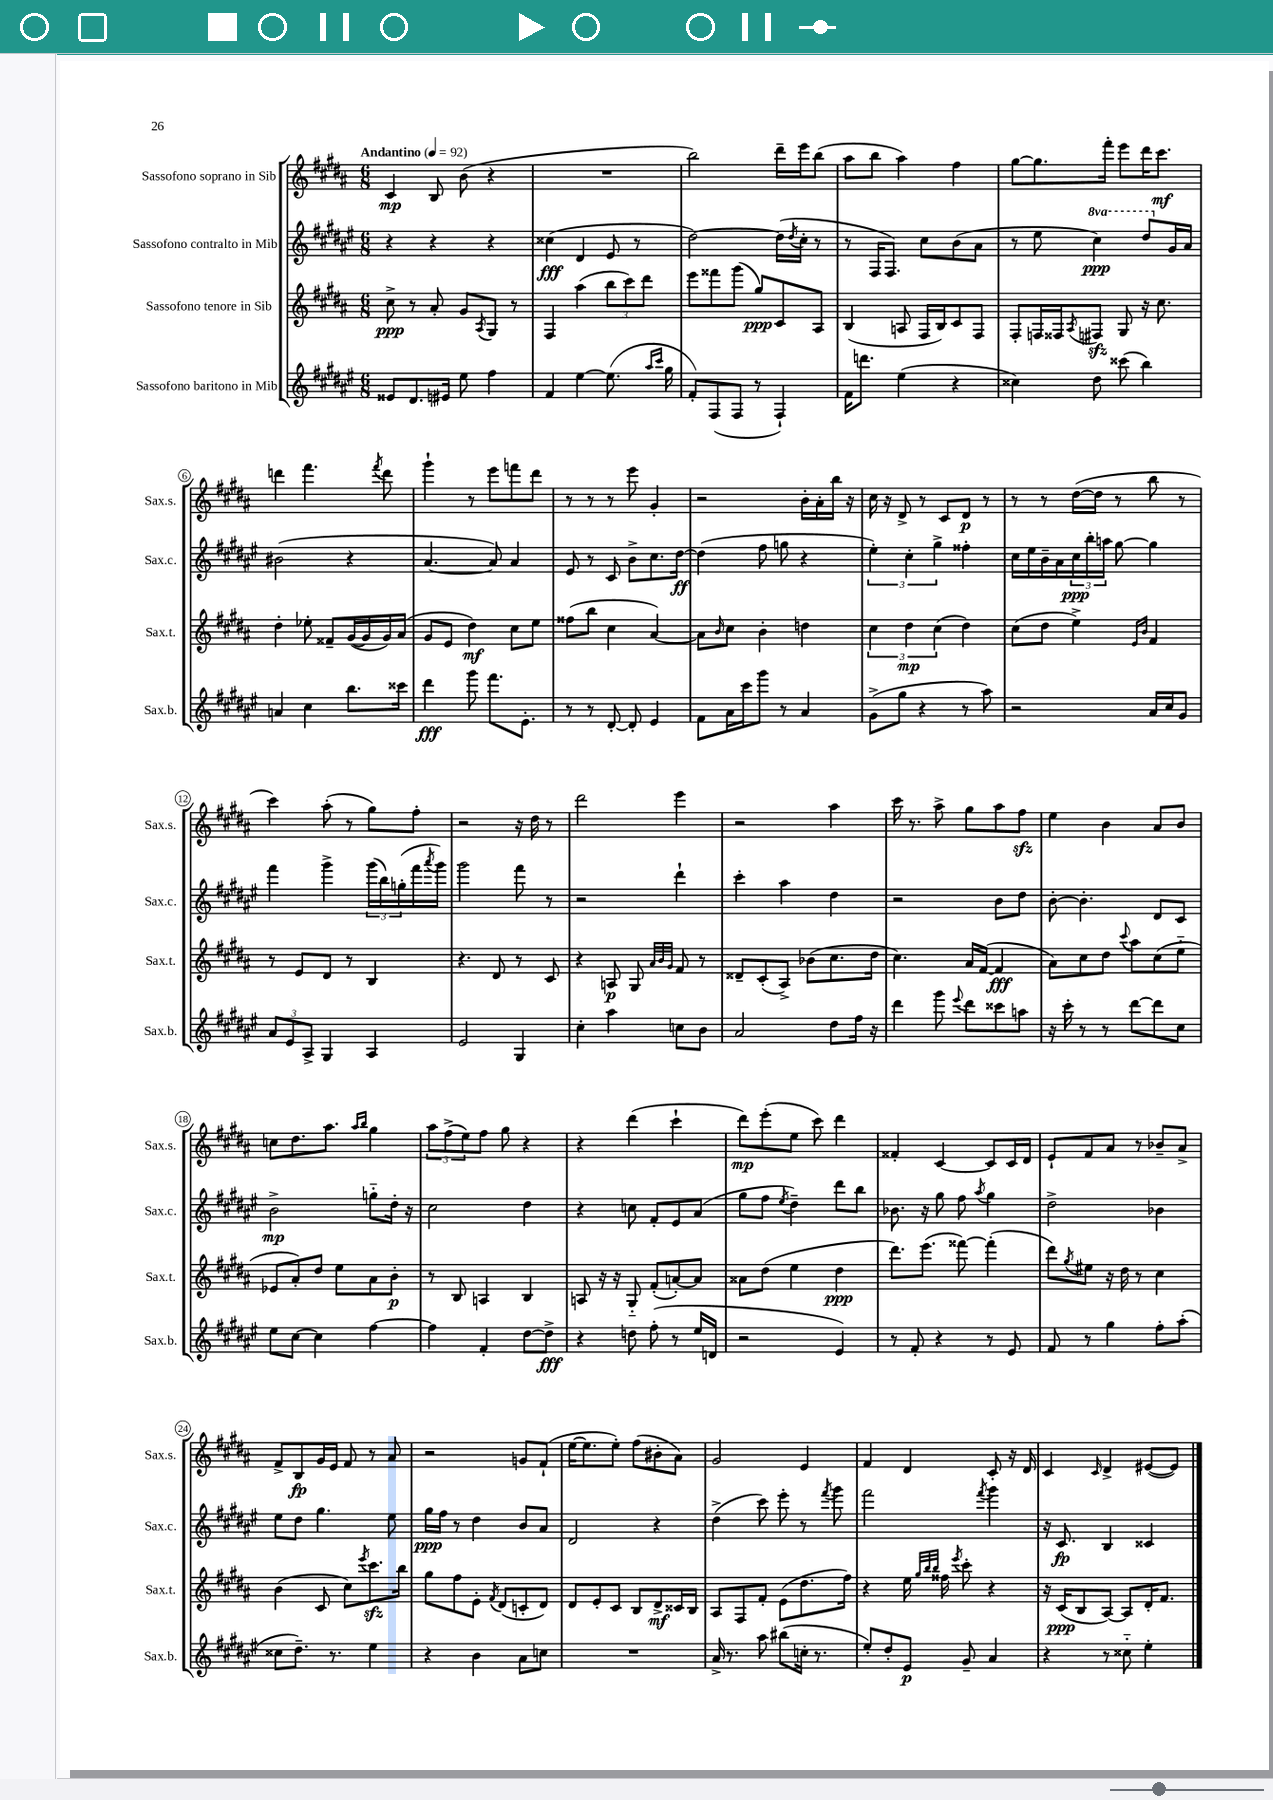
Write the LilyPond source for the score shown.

<<
\new StaffGroup <<
\new Staff = "s0" \with { instrumentName = "Sassofono soprano in Sib" shortInstrumentName = "Sax.s." } {
    \clef treble \key b \major \numericTimeSignature \time 6/8 \tempo "Andantino" 4 = 92
    cis'4\mp b8 b'8( r4 |
    R2. |
    b''2) dis'''16-- e'''16 b''8( |
    ais''8 b''8 ais''4) fis''4 |
    gis''8~ gis''8. fis'''16-. e'''8 dis'''16 cis'''8.\mf |
    d'''4 fis'''4. \acciaccatura { fis'''8 } d'''8 |
    gis'''4-! r8 e'''8 f'''8 dis'''8 |
    r8 r8 r8 e'''8 gis'4-. |
    r2 b'16-. ais'16-. b''16 r16 |
    cis''16 r16 dis'8-> r8 cis'8 dis'8\p r8 |
    r8 r8 dis''16~( dis''16 r8 b''8 r8 |
    cis'''4) ais''8-.( r8 gis''8) fis''8-. |
    r2 r16 dis''16 r8 |
    dis'''2 e'''4 |
    r2 ais''4 |
    cis'''16 r8. ais''8-> gis''8 ais''8 fis''8\sfz |
    e''4 b'4 ais'8 b'8 |
    c''8 dis''8. ais''8. \grace { ais''16 b''16 } gis''4 |
    \tuplet 3/2 { ais''8 fis''8->( e''8) } fis''8 gis''8 r4 |
    r4 dis'''4( cis'''4-! |
    dis'''8\mp) e'''8-.( e''8 cis'''8) dis'''4 |
    fisis'4-. cis'4~ cis'8 cis'16 dis'16 |
    e'8-! fis'8 ais'8 r8 bes'8-- ais'8-> |
    fis'8-> b8\fp gis'16 e'16 fis'8 r8 ais'8 |
    r2 g'8 fis'8-!( |
    e''16~ e''8. e''8-.) fis''8( bis'8-. ais'8) |
    gis'2 e'4 |
    fis'4 dis'4 cis'8-. r16 dis'16 |
    cis'4 \grace { cis'16 } dis'4-> eis'8~( eis'8) \bar "|." |
}
\new Staff = "s1" \with { instrumentName = "Sassofono contralto in Mib" shortInstrumentName = "Sax.c." } {
    \clef treble \key fis \major \numericTimeSignature \time 6/8 \set Staff.ottavationMarkups = #ottavation-simple-ordinals
    r4 r4 r4 |
    cisis''4\fff( dis'4 eis'8 r8 |
    dis''2~) dis''16( \acciaccatura { dis''8 } cis''16-. r8 |
    r8 fis16 fis8.) cis''8 b'8( ais'8 |
    r8 eis''8 \ottava #1 cis'''4\ppp) dis'''8 \ottava #0 gis'16 ais'16 |
    bis'2( r4 |
    ais'4.~ ais'8) ais'4 |
    eis'8 r8 cis'8 b'8-> cis''8. dis''16~\ff |
    dis''4( fis''8 g''8 r4 |
    \tuplet 3/2 { eis''4-.) cis''4-. gis''4-> } fisis''4-. |
    cis''16 eis''16 b'16-- ais'16 \tuplet 3/2 { cis''16\ppp b''16-. a''16 } gis''8~ gis''4 |
    fis'''4 gis'''4-> \tuplet 3/2 { gis'''16( b''16) g''16-.( } fis'''16 \acciaccatura { ais'''8 } gis'''16) |
    gis'''2 fis'''8 r8 |
    r2 dis'''4-! |
    cis'''4-. ais''4 dis''4 |
    r2 b'8 dis''8 |
    b'8~-. b'4.-. dis'8 cis'8 |
    b'2->\mp g''8-_ dis''16-. r16 |
    cis''2 dis''4 |
    r4 c''8 fis'8-. eis'8 ais'8( |
    gis''8 fis''8 \acciaccatura { eis''8 } dis''4--) dis'''8 b''8 |
    bes'8. r16 gis''8 fis''8 \acciaccatura { ais''8 } gis''4 |
    dis''2-> bes'4 |
    eis''8 dis''8 gis''4. eis''8 |
    gis''16\ppp fis''16 r8 dis''4 b'8 ais'8 |
    dis'2 r4 |
    dis''4->( cis'''8) eis'''8-. r8 \acciaccatura { fis'''8 } gis'''8 |
    fis'''2 \acciaccatura { fis'''8 } gis'''4 |
    r16 cis'8.\fp b4 cisis'4 \bar "|." |
}
\new Staff = "s2" \with { instrumentName = "Sassofono tenore in Sib" shortInstrumentName = "Sax.t." } {
    \clef treble \key b \major \numericTimeSignature \time 6/8
    cis''8->\ppp r8 ais'8-. gis'8 \acciaccatura { ais8 } gis8 r8 |
    fis4 ais''4( \tuplet 3/2 { b''8 cis'''8) dis'''8 } |
    e'''8 fisis'''8 gis'''8( gis''8\ppp) cis'8 ais8 |
    b4( a8 fis16 b16) cis'8 fis8 |
    fis8-. f16 fisis16 \acciaccatura { ais8 } fis8\sfz gis8 r16 cis''8. |
    dis''4-. ees''8-. fisis'8-- gis'16~( gis'16 gis'16) ais'16( |
    gis'8 e'8 dis''4\mf) cis''8 e''8 |
    fisis''8( b''8 cis''4 ais'4~) |
    ais'8 \grace { b'16 } cis''8 b'4-. d''4 |
    \tuplet 3/2 { cis''4 dis''4\mp cis''4( } dis''4) |
    cis''8( dis''8 e''4->) \grace { e'16 b'16 } fis'4 |
    r8 e'8 dis'8 r8 b4 |
    r4. dis'8 r8 cis'8 |
    r4 a8\p gis8 \grace { ais'32 b'32 gis'32 } fis'8 r8 |
    disis'8-- cis'8-.( ais8->) bes'8( cis''8. dis''16 |
    cis''4.) ais'16 fis'16~( fis'4\fff |
    ais'8) cis''8 dis''8 \appoggiatura { cis'''8 } ais''8 cis''8( e''8-_ |
    ees'8 ais'8-.) dis''8 e''8 ais'8 b'8-.\p |
    r8 b8 a4 b4 |
    a8 r16 r16 gis8-_ fis'8-.( a'8~-.) a'8 |
    aisis'8 dis''8( e''4 dis''4\ppp |
    dis'''8.) e'''8.( fisis'''8~) fisis'''4-.( |
    dis'''8) \acciaccatura { gis''8 } eis''8 r16 dis''16 r8 cis''4 |
    b'4( cis'8 cis''8) \acciaccatura { e'''8 } cis'''8.\sfz b''16 |
    gis''8 fis''8 e'8-. \acciaccatura { fis'8 } dis'8( c'8-. dis'8) |
    dis'8 e'8-. cis'8 b8 dis'8->\mf cisis'16 b16 |
    ais8 fis8 fis'8-. e'8( dis''8. fis''16) |
    r4 e''16 \grace { gis''32 b''32 b''32 } fisis''16 \acciaccatura { e'''8 } cis'''8-. r4 |
    r16 cis'16\ppp( b8 ais8~) ais8 dis'16-. fis'8. \bar "|." |
}
\new Staff = "s3" \with { instrumentName = "Sassofono baritono in Mib" shortInstrumentName = "Sax.b." } {
    \clef treble \key fis \major \numericTimeSignature \time 6/8
    eisis'8 dis'8. eis'16 eis''8 fis''4 |
    fis'4 eis''4~ eis''8.( \grace { ais''16 cis'''16 } gis''16 |
    fis'8-.) fis8( fis8 r8 fis4-!) |
    fis'16 d'''8. eis''4( r4 |
    cisis''4) dis''8 cisis'''8( b''4) |
    a'4 cis''4 b''8. cisis'''16 |
    dis'''4\fff gis'''8 fis'''8. eis'8.-. |
    r8 r8 dis'8~-. dis'8-. eis'4 |
    fis'8 ais'16 cis'''16 gis'''8 r8 ais'4 |
    gis'8->( gis''8 r4 r8 ais''8) |
    r2 ais'16 cis''16 gis'8 |
    \tuplet 3/2 { ais'8 eis'8 ais8-> } gis4 ais4 |
    eis'2 gis4 |
    cis''4-. ais''4 c''8 b'8 |
    ais'2 dis''8 fis''16 r16 |
    dis'''4 gis'''8 \appoggiatura { eis'''8 } dis'''8 cisis'''8 a''8 |
    r16 cis'''16-. r8 r8 dis'''8~ dis'''8 cis''8 |
    eis''8 cis''8~ cis''4 fis''4~ |
    fis''4 fis'4-. dis''8~ dis''8->\fff |
    r4 d''8 fis''8-.( r8 eis''16 d'16 |
    r2 eis'4) |
    r8 fis'8-. r4 r8 eis'8 |
    fis'8 r8 gis''4 fis''8-. ais''8-.( |
    cisis''8 dis''8.--) r8. eis''4 |
    r4 b'4 ais'8 c''8 |
    R2. |
    ais'16-> r8. ais''8 bis''8( c''16-. r8. |
    eis''8-.) dis''8-. eis'8\p gis'8-- ais'4 |
    r4 r8 cisis''8-_ eis''4-. \bar "|." |
}
>>
>>
\layout { \context { \Score \override BarNumber.stencil = #(make-stencil-circler 0.1 0.3 ly:text-interface::print) } }
